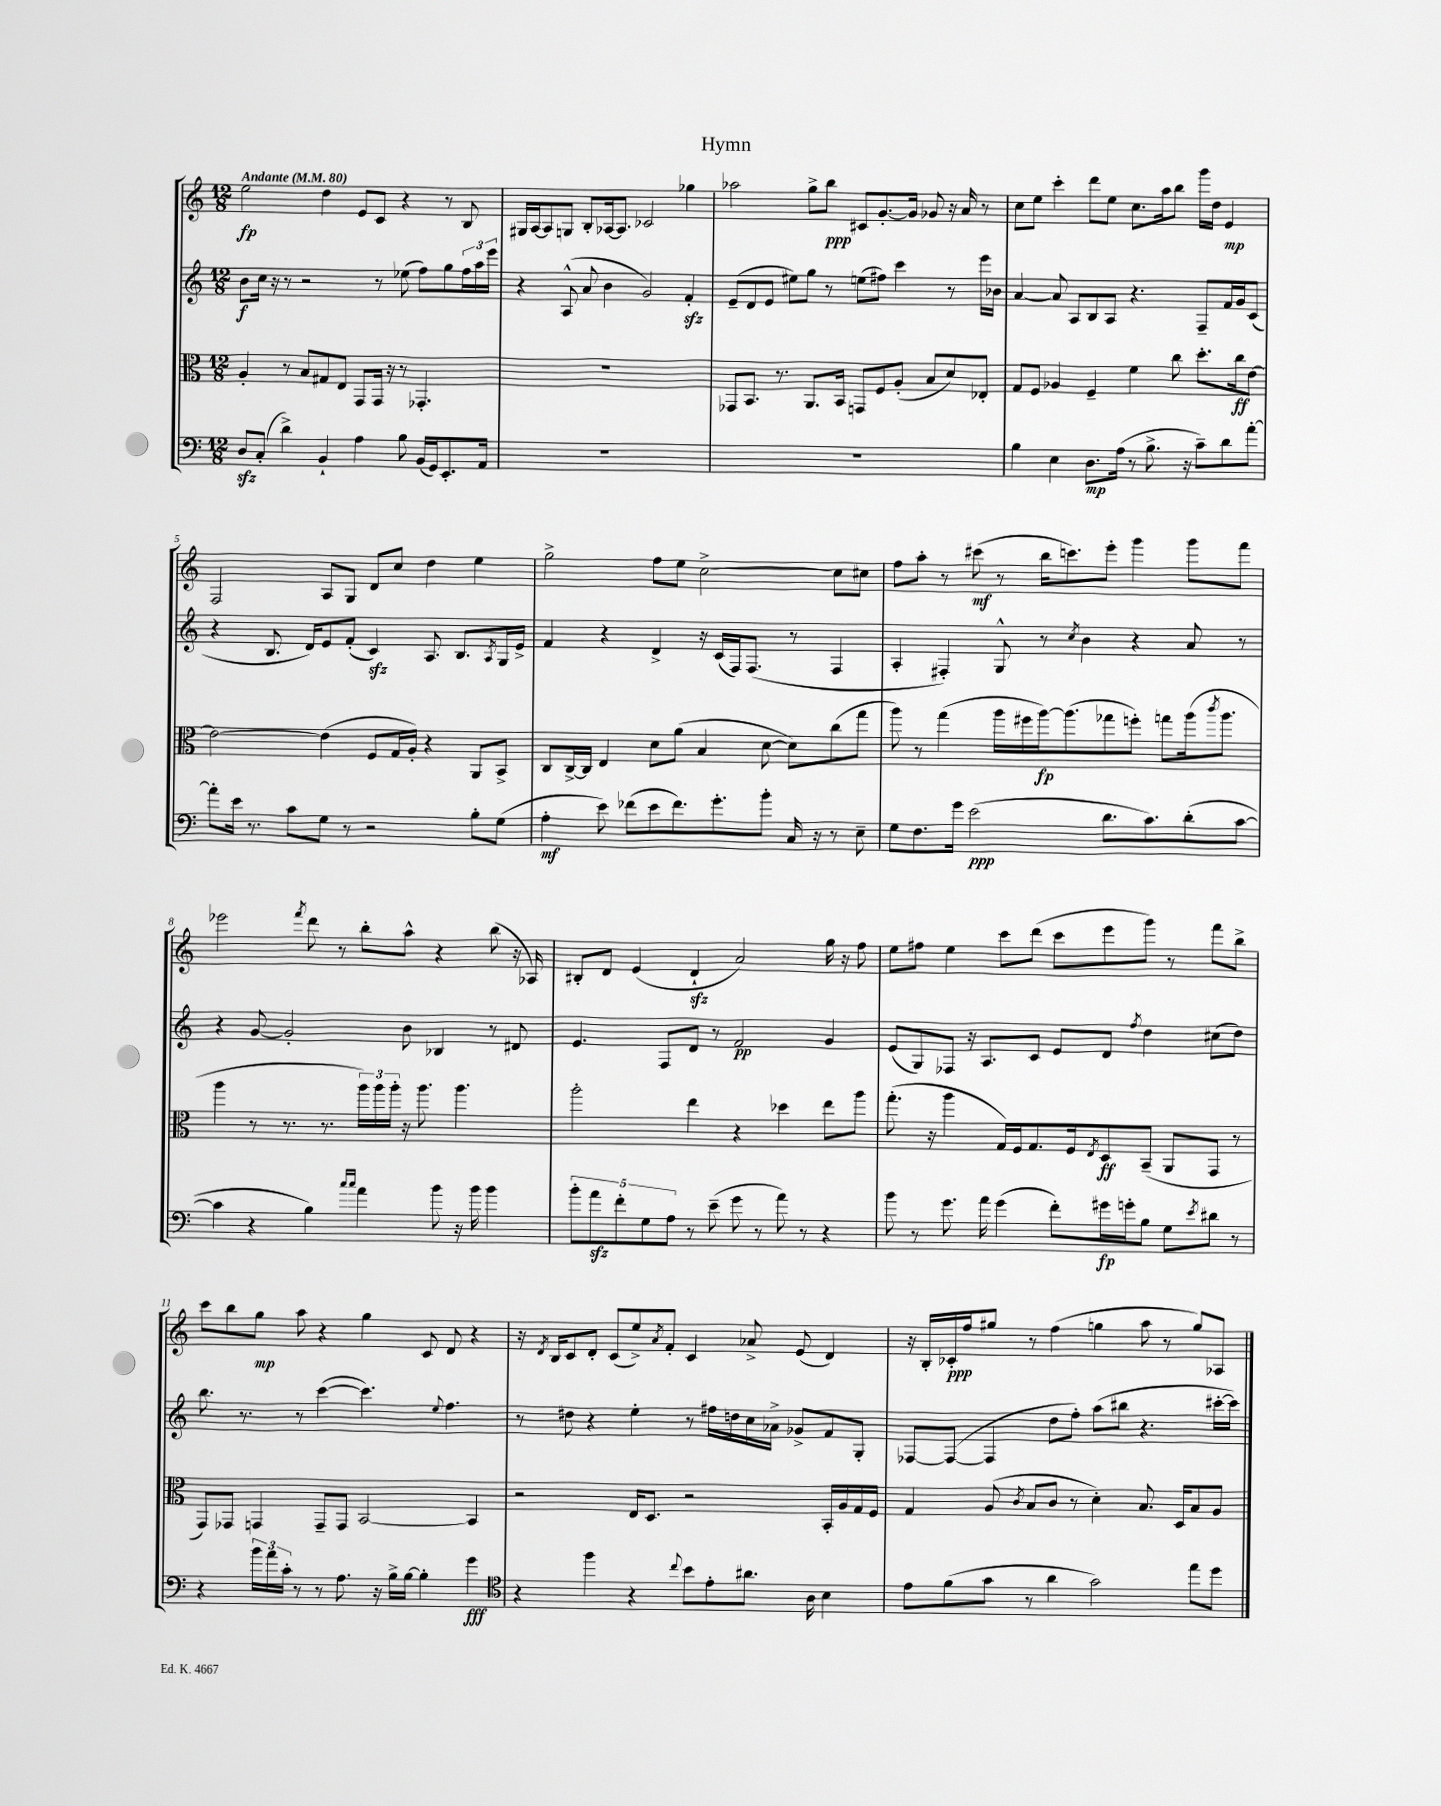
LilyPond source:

\header { title = "Hymn" }
<<
\new StaffGroup <<
\new Staff = "s0" {
    \clef treble \key c \major \numericTimeSignature \time 12/8 \tempo "Andante" 4 = 80
    e''2\fp d''4 e'8 c'8 r4 r8 b8 |
    gis16 a16~ a8 g8 b8-. aes16~ aes8. ces'2 ges''4 |
    aes''2 g''8-> b''8\ppp cis'8 g'8.~-. g'16 ges'8 r16 a'16 r8 |
    c''8 e''8 c'''4-. d'''8 e''8 c''8. a''16 b''8 g'''16 d''16 e'4\mp |
    f2 a8 g8 d'8 c''8 d''4 e''4 |
    g''2-> f''8 e''8 c''2~-> c''8 cis''8 |
    f''8 a''8-. r8 cis'''8\mf( r8 b''16 c'''8.) e'''8-. g'''4 g'''8 f'''8 |
    ees'''2 \acciaccatura { f'''8 } d'''8 r8 b''8-. a''8-^ r4 b''8( r16 aes16) |
    bis8-. d'8 e'4( d'4-!\sfz a'2) g''16 r16 f''8 |
    e''8 fis''8 e''4 c'''8 d'''8( c'''8 e'''8 g'''8) r8 f'''8 b''8-> |
    c'''8 b''8 g''8\mp a''8 r4 g''4 c'8 d'8 r4 |
    r16 \acciaccatura { d'8 } b16 c'8 d'8-. c'8( e''8->) \acciaccatura { a'8 } f'8-. c'4 aes'8-> e'8( d'4) |
    r16 b16-. ces'16-.\ppp f''16 gis''8 r8 f''4( g''4 a''8 r8 g''8) aes8 \bar "|." |
}
\new Staff = "s1" {
    \clef treble \key c \major \numericTimeSignature \time 12/8
    b'8\f c''16 r16 r8 r2 r8 ees''8( f''8) g''8 \tuplet 3/2 { f''16 a''16 e'''16 } |
    r4 a8-^( a'8 b'4 g'2) f'4-.\sfz |
    e'8--( d'8 e'8 eis''8) g''8 r8 e''8( fis''8) c'''4 r8 e'''16 bes'16 |
    a'4~ a'8 a8 b8 a8 r4. f8-- f'16 g'16 c'8( |
    r4 b8. d'16) e'8 f'8-.( c'4\sfz) a8. b8. \acciaccatura { a8 } g16 e'16-> |
    f'4 r4 d'4-> r16 c'16( f16) f8.( r8 f4 |
    a4-. fis4-.) g8-^ r8 \acciaccatura { c''8 } b'4 r4 a'8 r8 |
    r4 g'8~ g'2-. b'8 bes4 r8 dis'8 |
    e'4. f8 d'8 r8 f'2\pp g'4 |
    e'8( g8) fes8 r16 a8. c'8 e'8 d'8 \acciaccatura { f''8 } d''4 cis''8( d''8) |
    b''8. r8. r8 c'''4~( c'''4.) \appoggiatura { e''8 } f''4. |
    r8 dis''8 r4 e''4-. r8 fis''16 d''16 c''16 aes'16-> ges'8-> f'8 g8-. |
    fes8~ fes8~( fes4 d''8 f''8-.) a''8( bis''8 r4. cis'''16~-. cis'''16) \bar "|." |
}
\new Staff = "s2" {
    \clef alto \key c \major \numericTimeSignature \time 12/8
    a4-. r8 b8 gis8 e8 g,8 g,16 r16 r8 ges,4.-. |
    R1. |
    ges,8 b,8. r8. a,8. b,16 g,8 f8 a8-.( b8 d'8) ees8-. |
    g8 f8 aes4 f4-- f'4 c''8 d''8.-. c''16\ff e'8~ |
    e'2~ e'4( f8 g16 a16-.) r4 a,8 b,8-> |
    c8 c16~-> c16 e4 d'8 a'8( b4 d'8~ d'8) c''8( g''8 |
    a''8) r8 g''4( a''16 fis''16 a''16~\fp) a''8.( ges''8 f''8-.) g''8 a''16( \acciaccatura { c'''8 } a''8. |
    a''4 r8 r8. r8. \tuplet 3/2 { a''16) a''16 a''16-. } r16 a''8. a''4. |
    a''2-. e''4 r4 des''4 e''8 a''8 |
    g''8.-.( r16 a''4 g16) f16 g8. f16 \acciaccatura { e8 } d8\ff b,8--( a,8 g,8 r8 |
    g,8) ges,8 g,4 g,8-- g,8 b,2~ b,4 |
    r2 e16 d8. r2 b,16-. a16 g16 f16 |
    g4 a8( \acciaccatura { c'8 } b8 c'8 r8 d'4-.) b8. d16 b8 a8 \bar "|." |
}
\new Staff = "s3" {
    \clef bass \key c \major \numericTimeSignature \time 12/8
    d8\sfz c8-.( d'4->) b,4-! a4 b8 b,16( g,16) e,8.-. a,16 |
    R1. |
    R1. |
    b4 e4 d8.\mp a16( r8 b8.-> r16 c'8--) d'8 a'8~-. |
    a'8-. e'16 r8. c'8 g8 r8 r2 b8-. g8( |
    a4-.\mf e'8) fes'8( e'8 fes'8.) g'8.-. b'8-. c16 r16 r8 e8-- |
    g8 f8. g'16 e'2\ppp( d'8. c'8.) d'8-.( c'8~ |
    c'4 r4 b4) \grace { c''16 c''16 } a'4 b'8 r16 b'16 b'4 |
    \tuplet 5/4 { b'8-. a'8\sfz f'8-. g8 a8 } r8 e'8--( g'8 r8 a'8) r8 r4 |
    b'8 r8 g'8. a'16 g'4( f'8-.) gis'16\fp g'16-. b8 g8 \acciaccatura { e'8 } dis'8 r8 |
    r4 \tuplet 3/2 { b'16 a'16 c'16-. } r8 r8 a8. r16 b16-> b16~ b4-. g'4\fff |
    \clef tenor r4 f''4 r4 \appoggiatura { c''8 } b'8 e'8-. ais'8. a16 b4 |
    e'8 f'8( g'8 r8 a'4 g'2) e''8 d''8 \bar "|." |
}
>>
>>
